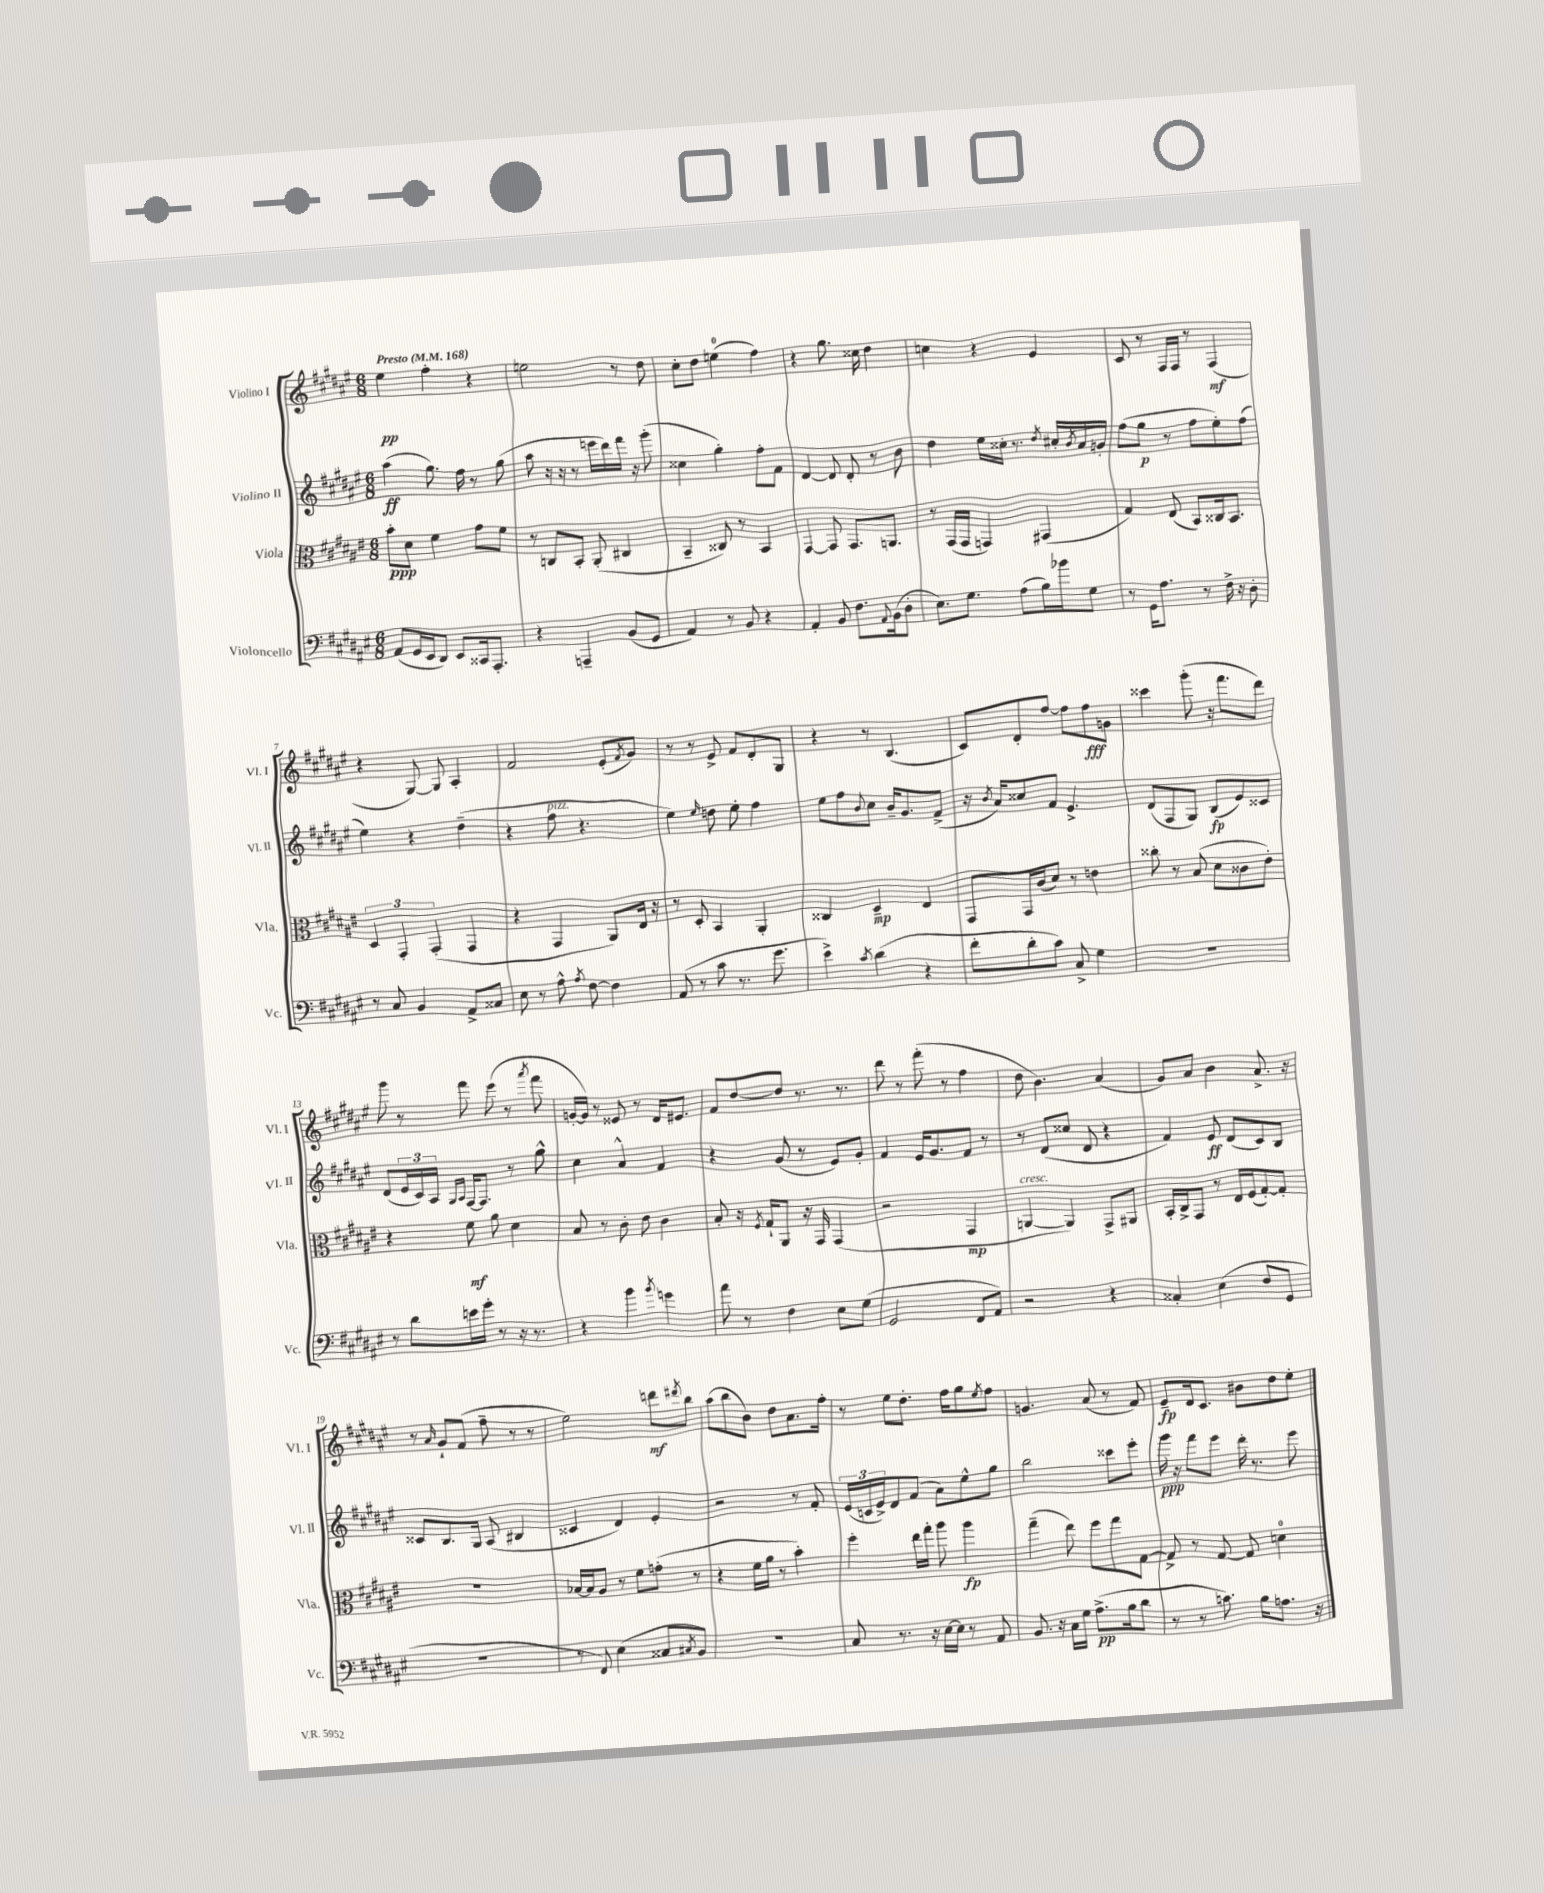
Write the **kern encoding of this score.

**kern	**dynam	**kern	**dynam	**kern	**dynam	**kern	**dynam
*part4	*part4	*part3	*part3	*part2	*part2	*part1	*part1
*staff4	*staff4	*staff3	*staff3	*staff2	*staff2	*staff1	*staff1
*I"Violoncello	*	*I"Viola	*	*I"Violino II	*	*I"Violino I	*
*I'Vc.	*	*I'Vla.	*	*I'Vl. II	*	*I'Vl. I	*
*clefF4	*	*clefC3	*	*clefG2	*	*clefG2	*
*k[f#c#g#d#a#e#]	*	*k[f#c#g#d#a#e#]	*	*k[f#c#g#d#a#e#]	*	*k[f#c#g#d#a#e#]	*
*M6/8	*	*M6/8	*	*M6/8	*	*M6/8	*
*MM168	*	*MM168	*	*MM168	*	*MM168	*
=1	=1	=1	=1	=1	=1	=1	=1
!	!	!	!	!	!	!LO:TX:a:B:t=Presto	!
(8AA#/L	.	8b'\L	ppp	(4aa#\	ff	4ee#\	pp
16GG#/L	.	8d#\J	.	.	.	.	.
16EE#/J	.	.	.	.	.	.	.
8DD#/J)	.	4f#\	.	8.gg#\)	.	4ff#'\	.
8EE#/L	.	.	.	.	.	.	.
.	.	.	.	16ff#\	.	.	.
16CC##X/k	.	8g#\L	.	8r	.	4r	.
8.AAA#'/J	.	.	.	.	.	.	.
.	.	8f#\J	.	(8gg#\	.	.	.
=2	=2	=2	=2	=2	=2	=2	=2
4r	.	8r	.	8aa#\	.	2een\	.
.	.	8Cn/L	.	16r	.	.	.
.	.	.	.	16r	.	.	.
4AAAn~/	.	8BB'/J	.	8r	.	.	.
.	.	(8AA#'/	.	16eeen\LL	.	.	.
.	.	.	.	16ddd#\)	.	.	.
(8BB/L	.	4C#X/	.	16fff#\JJ	.	8r	.
.	.	.	.	16r	.	.	.
8GG#/J	.	.	.	(8ggg#'\	.	8dd#\	.
=3	=3	=3	=3	=3	=3	=3	=3
4AA#/)	.	4BB~/	.	4cc##X\	.	8cc#'\L	.
.	.	.	.	.	.	8dd#\J	.
8r	.	8C##X/)	.	4gg#'\)	.	(4een\	.
8BB/	.	8r	.	.	.	.	.
4r	.	4BB/	.	8ff#'\L	.	4ff#\)	.
.	.	.	.	8f#\J	.	.	.
=4	=4	=4	=4	=4	=4	=4	=4
4AA#'/	.	[4GG#/	.	[4d#/	.	4r	.
8BB/	.	8GG#/]	.	8d#/]	.	8.gg#\	.
8.F#\L	.	8.GG#/L	.	8d#'/	.	.	.
.	.	.	.	.	.	16cc##X\	.
.	.	.	.	8r	.	4dd#\	.
8qqAA#/	.	.	.	.	.	.	.
(16BB\k	.	8.AAn/J	.	.	.	.	.
8D#'\J	.	.	.	8b\	.	.	.
=5	=5	=5	=5	=5	=5	=5	=5
8.E#\L)	.	8r	.	4dd#\	.	4ccn\	.
.	.	(16GG#/LL	.	.	.	.	.
8.G#\J	.	16GG#/JJ	.	.	.	.	.
.	.	4GGn/)	.	16ee#\LL	.	4r	.
.	.	.	.	16cc##X'\JJ	.	.	.
(8A#\L	.	.	.	8.r	.	.	.
16B\L)	.	(4GG#X/	.	.	.	4e#/	.
.	.	.	.	8qdd#/	.	.	.
16b-X\J	.	.	.	16cc#X'/LL	.	.	.
.	.	.	.	8qb/	.	.	.
8G#\J	.	.	.	16a#/	.	.	.
.	.	.	.	16gn'/JJ	.	.	.
=6	=6	=6	=6	=6	=6	=6	=6
8r	.	4G#/)	.	(8ff#\L	.	8c#/	.
16GG#\KL	.	.	.	8gg#\J	p	8r	.
8.A#\J	.	.	.	.	.	.	.
.	.	(8E#/	.	8r	.	16F#/LL	.
.	.	.	.	.	.	16F#/JJ	.
8r	.	8BB/L)	.	8ff#\L	.	8r	.
16F#^\	.	16C##X/k	.	8ee#'\)	.	(4F#/	mf
16r	.	8.BB/J	.	.	.	.	.
8D#'\	.	.	.	(8ff#\J	.	.	.
!!LO:LB:g=z
=7	=7	=7	=7	=7	=7	=7	=7
8r	.	6D#/	.	4ee#\)	.	4r	.
8C#/	.	.	.	.	.	.	.
.	.	6GG#'/	.	.	.	.	.
4BB/	.	.	.	4r	.	[8G#/)	.
.	.	(6GG#'/	.	.	.	.	.
.	.	.	.	.	.	8G#/]	.
8AA#^/L	.	4GG#/	.	(4dd#~\	.	4A#'/	.
8C##X/J	.	.	.	.	.	.	.
=8	=8	=8	=8	=8	=8	=8	=8
8E#\	.	4r	.	4r	.	2f#/	.
8r	.	.	.	.	.	.	.
!	!	!	!	!LO:TX:a:i:t=pizz.	!	!	!
8A#^^\	.	4GG#/	.	8ff#\	.	.	.
8qA#/	.	.	.	.	.	.	.
[8F#\	.	.	.	4.r	.	.	.
4F#\]	.	8AA#/L)	.	.	.	(8e#'/L	.
.	.	.	.	.	.	8qf#/	.
.	.	16E#/Jk	.	.	.	8g#/J)	.
.	.	16r	.	.	.	.	.
=9	=9	=9	=9	=9	=9	=9	=9
(8AA#/	.	8r	.	4ee#\)	.	8r	.
8r	.	8D#'/	.	.	.	8r	.
.	.	.	.	16qqee#/	.	.	.
8c#\	.	4BB/	.	8ddn\	.	8e#^/	.
8.r	.	.	.	8ee#'\	.	8f#/L	.
.	.	4AA#'/	.	4ff#\	.	8d#'/	.
8.g#\	.	.	.	.	.	.	.
.	.	.	.	.	.	8G#/J	.
=10	=10	=10	=10	=10	=10	=10	=10
4e#^\)	.	4C##X/	.	8ee#\L	.	4r	.
.	.	.	.	8ff#\	.	.	.
8qc#/	.	.	.	8qqb/	.	.	.
(4d#\	.	4D#~/	mp	8cc#\J	.	8r	.
.	.	.	.	16b~/KL	.	(4.B/	.
.	.	.	.	8.g#/	.	.	.
4r	.	4E#/	.	.	.	.	.
.	.	.	.	(8f#^/J	.	.	.
=11	=11	=11	=11	=11	=11	=11	=11
8f#'\L	.	8GG#/L	.	16r	.	8c#/L)	.
.	.	.	.	8qb/	.	.	.
.	.	.	.	16a#/KL)	.	.	.
8d#'\	.	16GG#/L	.	8cc##X/	.	8d#'/	.
.	.	(16c#/J	.	.	.	.	.
8c#\J)	.	8d#/J)	.	8f#/J	.	[8ff#/J	.
8C#^/	.	8r	.	4.e#^/	.	8ff#\L]	.
4G#\	.	4en\	.	.	.	8ff#\	fff
.	.	.	.	.	.	8gn\J	.
=12	=12	=12	=12	=12	=12	=12	=12
2.r	.	8cc##X'\	.	(8d#/L	.	4ccc##X\	.
.	.	8r	.	8F#/	.	.	.
.	.	(8B/	.	8G#/J)	.	(8ggg#'\	.
.	.	8d#\L	.	(8B/L	fp	16r	.
.	.	.	.	.	.	8.fff#\L	.
.	.	8c##X\	.	8e#/)	.	.	.
.	.	8e#'\J)	.	8c##X/J	.	8ddd#\J)	.
!!LO:LB:g=z
=13	=13	=13	=13	=13	=13	=13	=13
8r	.	4r	.	(8d#/L	.	8ggg#\	.
8d#\L	.	.	.	24e#/L	.	8r	.
.	.	.	.	24c#/)	.	.	.
.	.	.	.	24A#/JJ	.	.	.
.	.	.	.	16qqG#/LL	.	.	.
.	.	.	.	16qqA#/JJ	.	.	.
16en\L	.	8f#\	mf	[16F#/KL	.	8fff#\	.
16g#'\JJ	.	.	.	8.F#/J]	.	.	.
8r	.	8a#\	.	.	.	(8eee#\	.
16r	.	4d#\	.	8r	.	8r	.
8.r	.	.	.	.	.	.	.
.	.	.	.	.	.	8qaaa#/	.
.	.	.	.	8gg#^^\	.	8fff#\	.
=14	=14	=14	=14	=14	=14	=14	=14
4r	.	8B/	.	4cc#\	.	[16gn'/LL	.
.	.	.	.	.	.	16g/JJ])	.
.	.	8r	.	.	.	8r	.
4b\	.	8c#'\	.	4a#^^/	.	8e##X/	.
.	.	8e#\	.	.	.	8r	.
8qb/	.	.	.	.	.	.	.
4gn\	.	4c#\	.	4f#/	.	16d#/KL	.
.	.	.	.	.	.	8.e#X/J	.
=15	=15	=15	=15	=15	=15	=15	=15
8a#\	.	8B'/	.	4r	.	8f#/L	.
8r	.	16r	.	.	.	[8dd#/	.
.	.	8qF#/	.	.	.	.	.
.	.	16G#`/KL	.	.	.	.	.
4F#\	.	8AA#/J	.	(8g#/	.	8dd#/J]	.
.	.	16r	.	8r	.	8.r	.
.	.	16GG#/	.	.	.	.	.
8E#\L	.	(4GG#/	.	8e#/L)	.	.	.
.	.	.	.	.	.	8.r	.
(8G#\J	.	.	.	8g#'/J	.	.	.
=16	=16	=16	=16	=16	=16	=16	=16
2GG#/	.	2r	.	4f#/	.	8ddd#\	.
.	.	.	.	.	.	8r	.
.	.	.	.	16e#/KL	.	(8fff#'\	.
.	.	.	.	8.g#/	.	.	.
.	.	.	.	.	.	8r	.
8FF#/L	.	4GG#/	mp	8f#/J	.	4ff#\	.
8AA#/J)	.	.	.	8r	.	.	.
=17	=17	=17	=17	=17	=17	=17	=17
!	!	!LO:TX:a:i:t=cresc.	!	!	!	!	!
2r	.	[4AAn/	.	8r	.	8dd#\	.
.	.	.	.	(8d#/L	.	4.b\)	.
.	.	4AA/])	.	8cc##X/J	.	.	.
.	.	.	.	8d#/	.	.	.
4r	.	8GG#^/L	.	4r	.	(4a#/	.
.	.	8AA#X/J	.	.	.	.	.
=18	=18	=18	=18	=18	=18	=18	=18
4C##X'/	.	16BB'/LL	.	4f#/)	.	8g#/L)	.
.	.	16C#^/J	.	.	.	.	.
.	.	8GG#/J	.	.	.	8a#/J	.
(4E#\	.	8r	.	8e#/	ff	4b\	.
.	.	16E#/LL	.	(8d#/L	.	.	.
.	.	(16F#/J	.	.	.	.	.
8F#/L	.	[8G#'/)	.	8c#/)	.	8.a#^/	.
8GG#/J	.	8G#'/J]	.	8B/J	.	.	.
.	.	.	.	.	.	16r	.
!!LO:LB:g=z
=19	=19	=19	=19	=19	=19	=19	=19
2.r	.	2.r	.	8c##X/L	.	8r	.
.	.	.	.	.	.	16qqa#/	.
.	.	.	.	8.B/	.	8g#`/L	.
.	.	.	.	.	.	(8f#/J	.
.	.	.	.	16G#/Jk	.	.	.
.	.	.	.	(8A#/	.	8ff#~\	.
.	.	.	.	4B#X/	.	8r	.
.	.	.	.	.	.	8r	.
=20	=20	=20	=20	=20	=20	=20	=20
8r	.	[16B-X/LL	.	4c##X/	.	2ee#\)	.
.	.	16B-/J]	.	.	.	.	.
8FF#/)	.	8A#/J	.	.	.	.	.
(4E#\	.	8r	.	4d#/)	.	.	.
.	.	8f#\L	.	.	.	.	.
8C##X/L	.	(8gn'\J	.	4e#'/	.	8dddn\L	mf
8qC#X/	.	.	.	.	.	8qddd#X/	.
8BB/J)	.	8r	.	.	.	8bb\J	.
=21	=21	=21	=21	=21	=21	=21	=21
2.r	.	4r	.	2r	.	(8aa#\L	.
.	.	.	.	.	.	8bb\	.
.	.	16f#\LL	.	.	.	8b\J)	.
.	.	16a#\JJ	.	.	.	.	.
.	.	8r	.	.	.	8dd#\L	.
.	.	4b'\)	.	8r	.	8.a#\	.
.	.	.	.	8f#'/	.	.	.
.	.	.	.	.	.	16ff#'\Jk	.
=22	=22	=22	=22	=22	=22	=22	=22
8C#/	.	4ff#'\	.	(24e#/LL	.	8r	.
.	.	.	.	24cn/	.	.	.
.	.	.	.	24e#^/J)	.	.	.
8.r	.	.	.	8d#/	.	8ee#\L	.
.	.	16ee#\LL	.	(8f#/J	.	8.dd#'\J	.
16r	.	16gg#'\JJ	.	.	.	.	.
[16E#\LL	.	8aa#\	.	8a#\L)	.	.	.
16E#\JJ]	.	.	.	.	.	16ff#\KL	.
8r	.	4aa#\	fp	8ee#^^\	.	8gg#\	.
.	.	.	.	.	.	8qee#/	.
8AA#/	.	.	.	8gg#\J	.	8ff#\J	.
=23	=23	=23	=23	=23	=23	=23	=23
8.BB/	.	(4gg#~\	.	2bb\	.	4.gn/	.
16r	.	.	.	.	.	.	.
16C#\LL	.	8ee#\)	.	.	.	.	.
16G#\JJ	.	.	.	.	.	.	.
(8.A#^\L	pp	8ff#\L	.	.	.	(8a#/	.
.	.	8gg#\	.	8ccc##X\L	.	8r	.
16B\k	.	.	.	.	.	.	.
8d#\J	.	[8G#\J	.	8eee#'\J	.	8f#/)	.
=24	=24	=24	=24	=24	=24	=24	=24
8r	.	8G#^/]	.	16ggg#\	ppp	8e#~/L	fp
.	.	.	.	16r	.	.	.
8r	.	8r	.	8fff#\L	.	16d#/k	.
.	.	.	.	.	.	8.c#/J	.
8.cn\)	.	[8G#/	.	8eee#\J	.	.	.
.	.	8G#/]	.	16ddd#'\	.	8b#X\L	.
16B\KL	.	.	.	8.r	.	.	.
8.An\J	.	4dn\	.	.	.	8dd#\	.
.	.	.	.	8eee#\	.	8ee#'\J	.
16r	.	.	.	.	.	.	.
==	==	==	==	==	==	==	==
*-	*-	*-	*-	*-	*-	*-	*-
